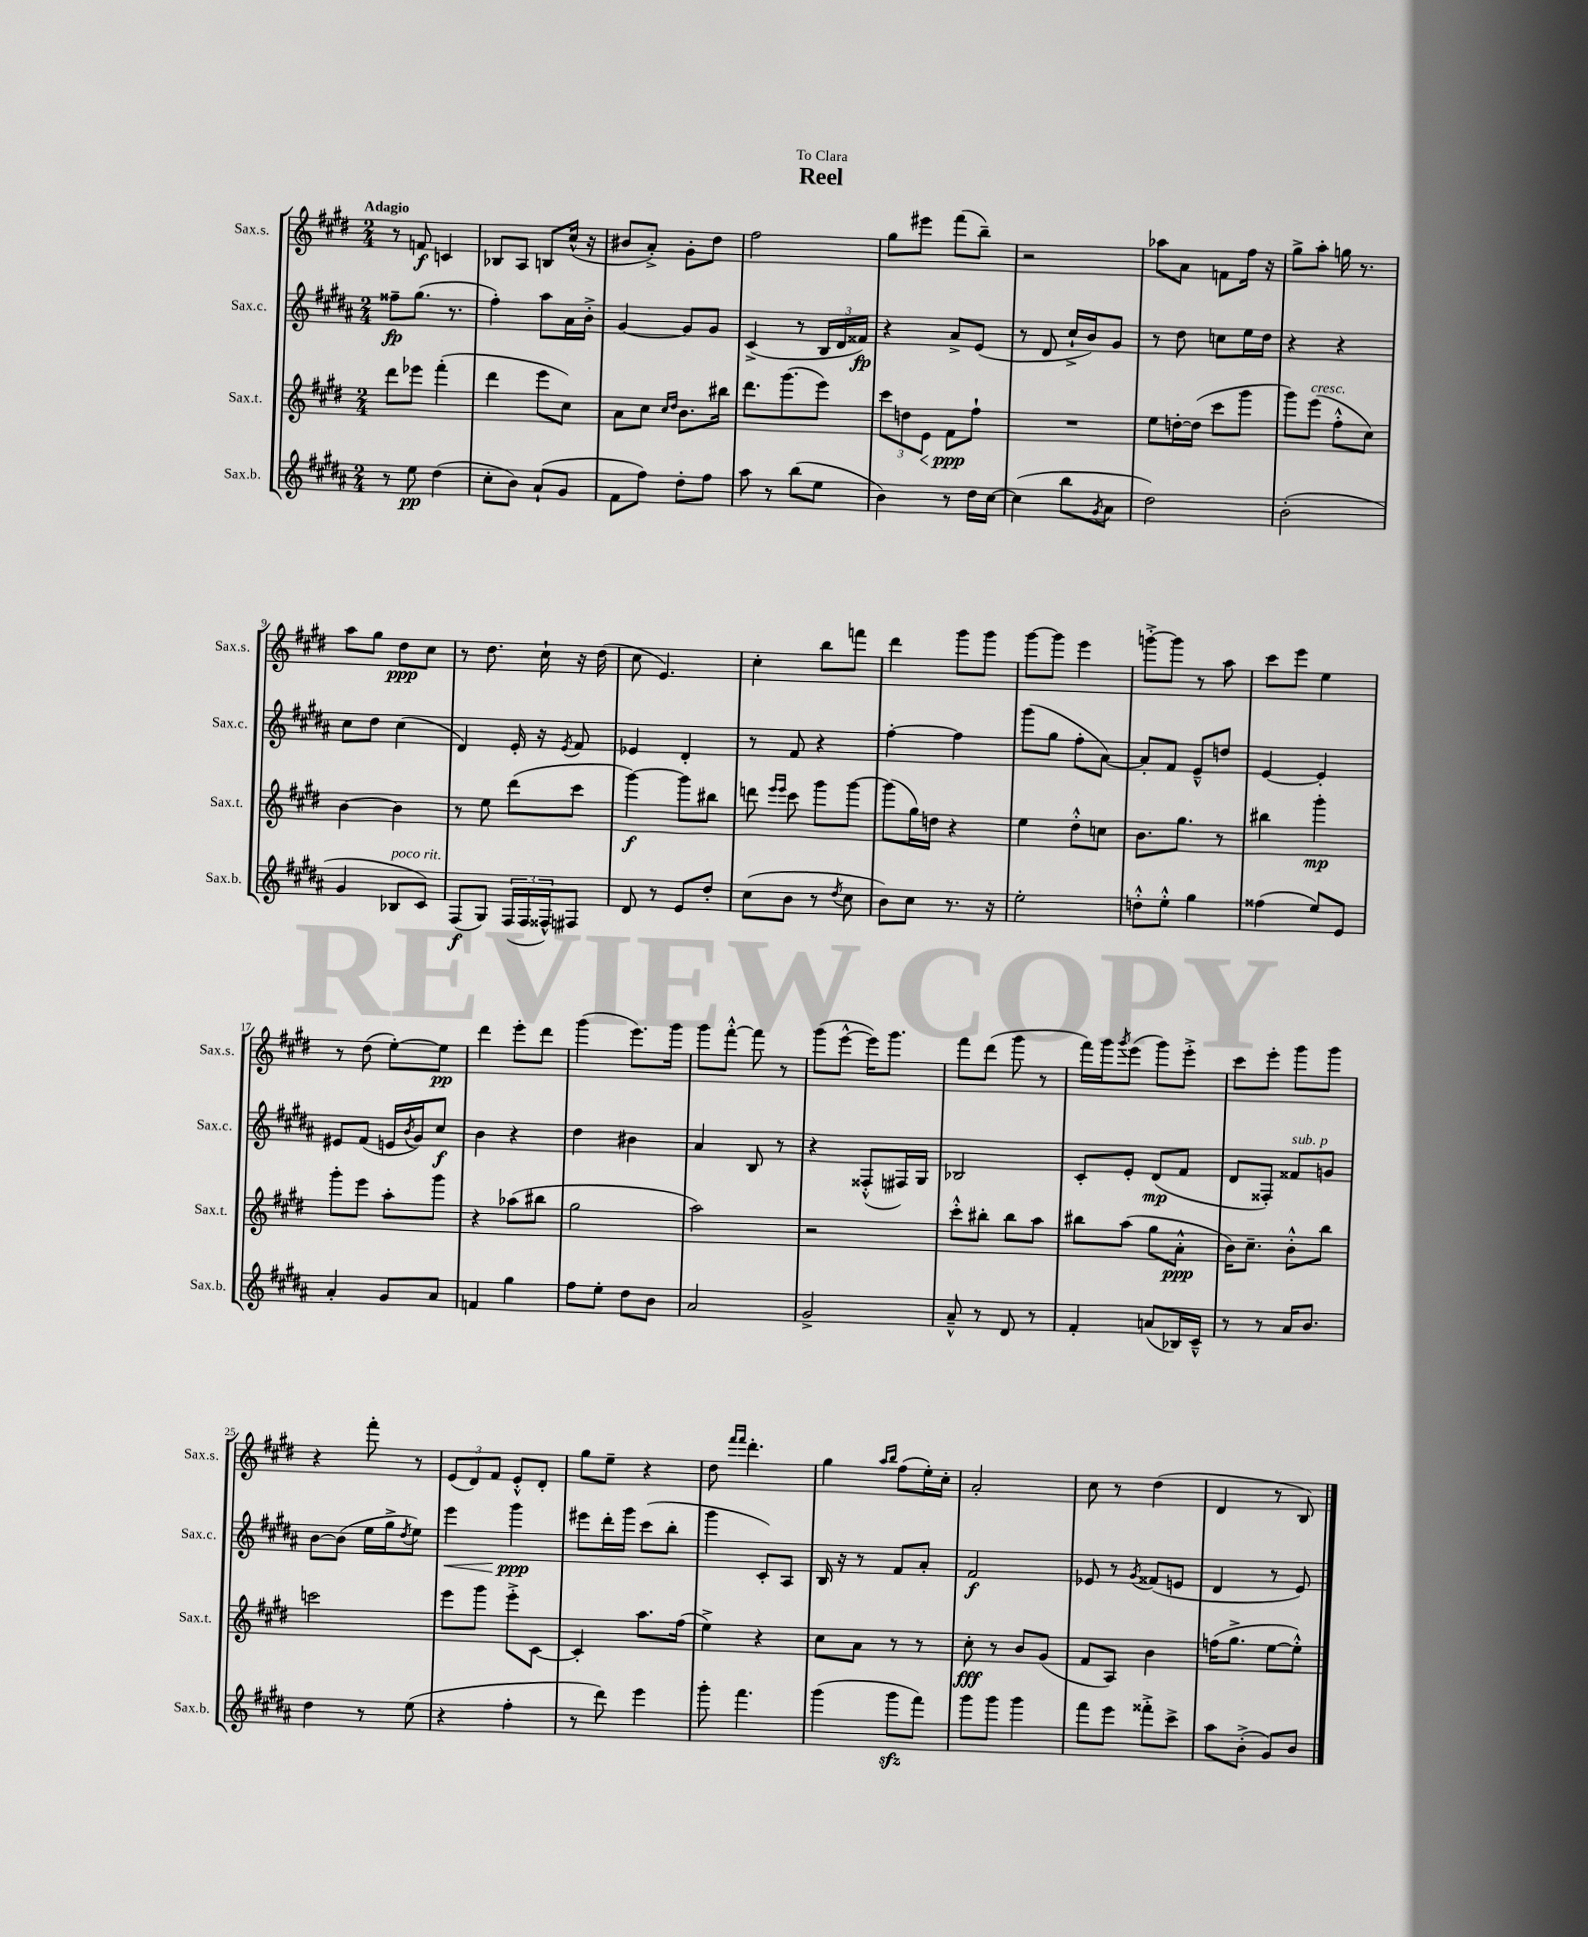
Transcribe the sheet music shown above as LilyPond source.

\header { title = "Reel" dedication = "To Clara" }
<<
\new StaffGroup <<
\new Staff = "s0" \with { instrumentName = "Sax.s." shortInstrumentName = "Sax.s." } {
    \clef treble \key e \major \numericTimeSignature \time 2/4 \tempo "Adagio"
    r8 f'8\f c'4 |
    bes8 a8 b8 cis''16-^( r16 |
    bis'8 a'8-.->) gis'8-. dis''8 |
    fis''2 |
    gis''8 eis'''8 fis'''8( b''8--) |
    r2 |
    aes''8 a'8 f'8 fis''16 r16 |
    gis''8-> a''8-. g''16 r8. |
    a''8 gis''8 dis''8\ppp cis''8 |
    r8 dis''8. cis''16-! r16 dis''16( |
    cis''8 e'4.) |
    cis''4-. b''8 f'''8 |
    dis'''4 gis'''8 gis'''8 |
    gis'''8~ gis'''8 e'''4 |
    g'''8~-.-> g'''8 r8 a''8 |
    cis'''8 e'''8 e''4 |
    r8 dis''8( e''8~-.) e''8\pp |
    dis'''4 e'''8-. dis'''8 |
    gis'''4( e'''8.) gis'''16 |
    gis'''8 fis'''8~-.-^ fis'''8 r8 |
    gis'''8( e'''8~-^ e'''16) gis'''8. |
    fis'''8 dis'''8( gis'''8 r8 |
    fis'''16) gis'''16 \acciaccatura { gis'''8 } e'''8( gis'''8) e'''8-.-> |
    cis'''8 e'''8-. gis'''8 gis'''8 |
    r4 fis'''8-. r8 |
    \tuplet 3/2 { e'8( dis'8) fis'8 } e'8-.-^ dis'8-. |
    gis''8 e''8-- r4 |
    dis''8 \grace { fis'''16 fis'''16 } dis'''4.-. |
    gis''4 \grace { a''16 b''16 } fis''8( e''16-.) cis''16-. |
    a'2-. |
    cis''8 r8 dis''4( |
    dis'4 r8 b8) \bar "|." |
}
\new Staff = "s1" \with { instrumentName = "Sax.c." shortInstrumentName = "Sax.c." } {
    \clef treble \key b \major \numericTimeSignature \time 2/4
    fisis''8--\fp gis''8.( r8. |
    fis''4-.) ais''8 ais'16 b'16-.-> |
    gis'4~ gis'8 gis'8 |
    cis'4->( r8 \tuplet 3/2 { b16 dis'16 fisis'16\fp) } |
    r4 ais'8-> e'8( |
    r8 dis'8 cis''16-!-> b'16) gis'8 |
    r8 dis''8 c''8 e''16 dis''16 |
    r4 r4 |
    cis''8 dis''8 cis''4( |
    dis'4) e'16-. r16 \acciaccatura { e'8 } fis'8 |
    ees'4 dis'4-. |
    r8 fis'8 r4 |
    fis''4~-. fis''4 |
    gis'''8( gis''8 fis''8-. ais'8~) |
    ais'8-. fis'8 e'8---^ d''8 |
    e'4~ e'4-. |
    eis'8 fis'8( e'16 \acciaccatura { b'8 } gis'16) cis''8\f |
    b'4 r4 |
    dis''4 bis'4 |
    ais'4 b8 r8 |
    r4 fisis8-.-^( fis16) gis16 |
    bes2 |
    cis'8-. e'8-. dis'8\mp( fis'8 |
    dis'8 fisis8-.) fisis'8^\markup { \italic "sub. p" } g'8 |
    b'8~ b'8( e''16 gis''16-> \acciaccatura { dis''8 } e''8) |
    e'''4\< gis'''4\ppp\! |
    eis'''8 dis'''16-. gis'''16 cis'''8( b''8-. |
    gis'''4 cis'8-.) ais8 |
    b16 r16 r8 fis'8 ais'8-. |
    fis'2\f |
    ees'8 r8 \acciaccatura { gis'8 } fisis'8( e'8 |
    dis'4 r8 e'8) \bar "|." |
}
\new Staff = "s2" \with { instrumentName = "Sax.t." shortInstrumentName = "Sax.t." } {
    \clef treble \key e \major \numericTimeSignature \time 2/4
    dis'''8 ees'''8 fis'''4-.( |
    dis'''4 e'''8 cis''8) |
    a'8 cis''8 \grace { cis''16 dis''16 } b'8. bis''16 |
    dis'''8. gis'''8.( e'''8) |
    \tuplet 3/2 { cis'''8 d''8 e'8\< } fis'8\ppp\! fis''8-! |
    R2 |
    e''8 d''16~-. d''16( cis'''8 gis'''8 |
    gis'''8) e'''8^\markup { \italic "cresc." }( fis''8-.-^ cis''8) |
    b'4~ b'4 |
    r8 e''8 dis'''8( cis'''8 |
    gis'''4~\f) gis'''8 bis''8 |
    d'''8 \grace { e'''16 e'''16 } cis'''8 gis'''8 gis'''8~ |
    gis'''8( gis''16) d''16 r4 |
    e''4 dis''8-.-^ c''8 |
    b'8. gis''8. r8 |
    bis''4 gis'''4-.\mp |
    gis'''8-. e'''8 a''8-. gis'''8 |
    r4 aes''8( bis''8 |
    gis''2 |
    a''2) |
    r2 |
    cis'''8-.-^ bis''8-. bis''8 a''8 |
    bis''8 a''8( gis''8 a'8-.-^\ppp |
    b'16) cis''8.-- b'8-.-^ b''8 |
    c'''2 |
    e'''8 gis'''8 e'''8-.-> cis'8~ |
    cis'4-. a''8. fis''16( |
    e''4->) r4 |
    cis''8 a'8 r8 r8 |
    cis''8-.\fff r8 b'8 gis'8( |
    fis'8 a8) b'4 |
    f''16( gis''8.-> e''8~ e''8-.-^) \bar "|." |
}
\new Staff = "s3" \with { instrumentName = "Sax.b." shortInstrumentName = "Sax.b." } {
    \clef treble \key b \major \numericTimeSignature \time 2/4
    r8 e''8\pp dis''4( |
    cis''8-. b'8) ais'8-!( gis'8 |
    fis'8 fis''8) dis''8-. fis''8 |
    ais''8 r8 b''8( e''8 |
    b'4) r8 dis''16 cis''16~ |
    cis''4( b''8 \acciaccatura { gis'8 } ais'8 |
    dis''2) |
    b'2-.( |
    gis'4 bes8^\markup { \italic "poco rit." } cis'8) |
    fis8\f( gis8) \tuplet 3/2 { fis16( fis16 fisis16-^) } fis8 |
    dis'8 r8 e'8 dis''8-. |
    cis''8( b'8 r8 \acciaccatura { dis''8 } cis''8 |
    b'8) cis''8 r8. r16 |
    e''2-. |
    d''8-.-^ e''8-.-^ gis''4 |
    fisis''4( e''8) e'8 |
    ais'4-. gis'8 ais'8 |
    f'4 gis''4 |
    fis''8 e''8-. dis''8 b'8 |
    ais'2 |
    gis'2-> |
    ais'8---^ r8 dis'8 r8 |
    fis'4-. a'8( bes16) cis'16---^ |
    r8 r8 ais'16 b'8. |
    dis''4 r8 e''8( |
    r4 fis''4-. |
    r8 dis'''8) e'''4 |
    gis'''8-. fis'''4. |
    gis'''4( gis'''8\sfz fis'''8) |
    gis'''8 gis'''8 gis'''4 |
    fis'''8 e'''8 fisis'''8-.-> cis'''8-> |
    ais''8 b'8-.->( gis'8) b'8 \bar "|." |
}
>>
>>
